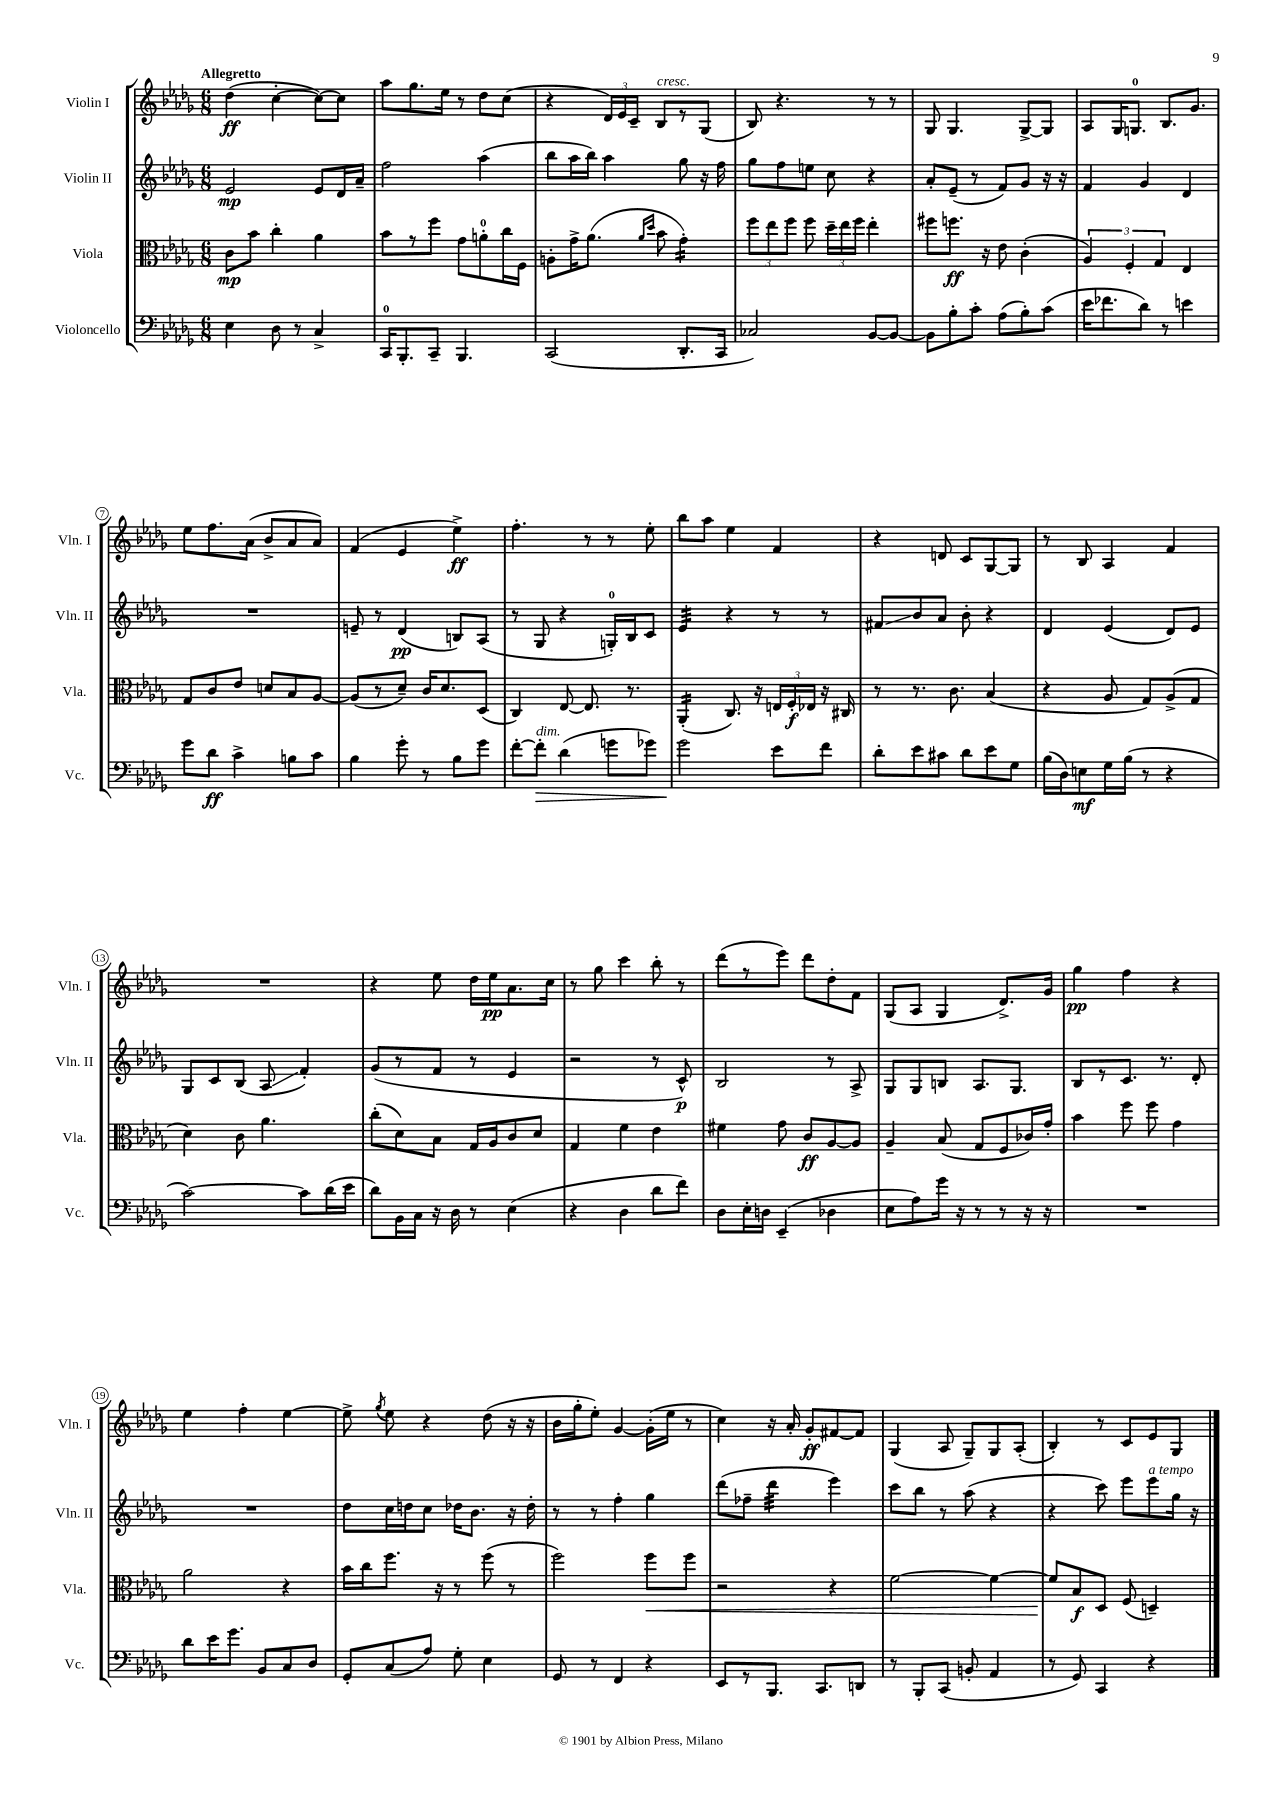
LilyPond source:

<<
\new StaffGroup <<
\new Staff = "s0" \with { instrumentName = "Violin I" shortInstrumentName = "Vln. I" } {
    \clef treble \key des \major \numericTimeSignature \time 6/8 \tempo "Allegretto"
    \autoBeamOff des''4\ff( c''4~-. c''8[~) c''8] |
    aes''8[ ges''8. ees''16] r8 des''8[ c''8]( |
    r4 \tuplet 3/2 { des'16[) ees'16 c'16]-- } bes8[^\markup { \italic "cresc." } r8 ges8]( |
    bes8) r4. r8 r8 |
    ges8 ges4. ges8[~-> ges8] |
    aes8[ ges16 g8.]-0 bes8.[ ges'8.] |
    ees''8[ f''8. aes'16]( bes'8[-> aes'8 aes'8]) |
    f'4( ees'4 ees''4->\ff) |
    f''4.-. r8 r8 ees''8-. |
    bes''8[ aes''8] ees''4 f'4 |
    r4 d'8 c'8[ ges8~ ges8] |
    r8 bes8 aes4 f'4 |
    R2. |
    r4 ees''8 des''16[ ees''16\pp aes'8. c''16] |
    r8 ges''8 c'''4 bes''8-. r8 |
    des'''8[( r8 ees'''8]) des'''8[ des''8-. f'8] |
    ges8[( aes8] ges4 des'8.[->) ges'16] |
    ges''4\pp f''4 r4 |
    ees''4 f''4-. ees''4~ |
    ees''8-> \acciaccatura { ges''8 } ees''8 r4 des''8( r16 r16 |
    bes'16[ ges''16-. ees''8]-.) ges'4~ ges'16[-.( ees''16] r8 |
    c''4) r16 aes'16-. ges'8[-.\ff fis'8~ fis'8] |
    ges4( aes8 ges8[--) ges8 aes8]-.( |
    bes4-.) r8 c'8[ ees'8 ges8] \bar "|." |
}
\new Staff = "s1" \with { instrumentName = "Violin II" shortInstrumentName = "Vln. II" } {
    \clef treble \key des \major \numericTimeSignature \time 6/8
    \autoBeamOff ees'2\mp ees'8[ des'16 aes'16]-- |
    f''2 aes''4( |
    bes''8[ aes''16 bes''16]) aes''4 ges''8 r16 f''16 |
    ges''8[ f''8 e''8] c''8 r4 |
    aes'8[-. ees'8]--( r8 f'8[) ges'8] r16 r16 |
    f'4 ges'4 des'4 |
    R2. |
    e'8-- r8 des'4\pp( b8[) aes8]( |
    r8 ges8 r4 g16[-0-.) bes16 c'8] |
    ees'4:32 r4 r8 r8 |
    fis'8[\glissando bes'8 aes'8] bes'8-. r4 |
    des'4 ees'4( des'8[) ees'8] |
    ges8[ c'8 bes8]( aes8\glissando f'4-.) |
    ges'8[( r8 f'8] r8 ees'4 |
    r2 r8 c'8-^\p) |
    bes2 r8 aes8-> |
    ges8[ ges8 b8] aes8.[ ges8.] |
    bes8[ r8 c'8.] r8. des'8-. |
    R2. |
    des''8[ c''16 d''16 c''8] des''16[ bes'8.] r16 des''16-. |
    r8 r8 f''4-. ges''4 |
    des'''8[( fes''8]-- des'''4:32 ees'''4) |
    c'''8[ bes''8] r8 aes''8( r4 |
    r4 c'''8) ees'''8[ ees'''8^\markup { \italic "a tempo" } ges''16] r16 \bar "|." |
}
\new Staff = "s2" \with { instrumentName = "Viola" shortInstrumentName = "Vla." } {
    \clef alto \key des \major \numericTimeSignature \time 6/8
    \autoBeamOff c'8[\mp bes'8] c''4-. aes'4 |
    bes'8[ r8 f''8] ges'8[ a'8-0-. c''16 f16] |
    a8[-. ges'16-> aes'8.]( \grace { aes'16[ des''16] } bes'8 ges'4:16-.) |
    \tuplet 3/2 { f''8[ ees''8 f''8] } f''8 \tuplet 3/2 { des''16[-- ees''16 f''16] } ees''4-. |
    fis''8[ f''8.]\ff r16 ees'8 c'4-.( |
    \tuplet 3/2 { aes4) f4-. ges4 } ees4 |
    ges8[ c'8 ees'8] d'8[ bes8 aes8]~ |
    aes8[( r8 des'8]--) c'16[ des'8. des8]( |
    c4) ees8~ ees8. r8. |
    aes,4:16-.( c8.) r16 \tuplet 3/2 { e16[ f16-.\f ees16] } r16 cis16 |
    r8 r8. c'8. bes4( |
    r4 aes8 ges8[) aes8->( ges8] |
    des'4) c'8 aes'4. |
    c''8[-.( des'8) bes8] ges16[ aes16 c'8 des'8] |
    ges4 f'4 ees'4 |
    fis'4 ges'8 c'8[\ff aes8~ aes8] |
    aes4-- bes8( ges8[ f8 ces'16) ges'16]-. |
    bes'4 f''8 f''8 ges'4 |
    aes'2 r4 |
    bes'16[ c''16 f''8.] r16 r8 f''8( r8 |
    f''2) f''8[\< f''8] |
    r2 r4 |
    f'2~ f'4~ |
    f'8[\! bes8\f des8] f8( d4--) \bar "|." |
}
\new Staff = "s3" \with { instrumentName = "Violoncello" shortInstrumentName = "Vc." } {
    \clef bass \key des \major \numericTimeSignature \time 6/8
    \autoBeamOff ees4 des8 r8 c4-> |
    c,16[-0 bes,,8.-. c,8]-- bes,,4. |
    c,2( des,8.[-. c,16] |
    ces2) bes,8[~ bes,8]~ |
    bes,8[ bes8-. c'8]-. aes8[( bes8-.) c'8]( |
    ees'16[ fes'8. des'8]) r8 e'4 |
    ges'8[ des'8]\ff c'4-> b8[ c'8] |
    bes4 ges'8-. r8 bes8[ ges'8] |
    f'8[~-. f'8]-.\>^\markup { \italic "dim." } des'4( g'8[ ges'8]) |
    ges'2\! ees'8[ f'8] |
    des'8[-. ees'8 cis'8] des'8[ ees'8 ges8] |
    bes16[( des16) e8\mf ges16 bes16]( r8 r4 |
    c'2~) c'8[ des'16( ees'16] |
    des'8[) bes,16 c16] r16 des16 r8 ees4( |
    r4 des4 des'8[ f'8]) |
    des8[ ees16-. d16] ees,4--( des4 |
    ees8[ aes8) ges'16] r16 r8 r8 r16 r16 |
    R2. |
    des'8[ ees'16 ges'8.] bes,8[ c8 des8] |
    ges,8[-. c8( aes8]) ges8-. ees4 |
    ges,8 r8 f,4 r4 |
    ees,8[ r8 bes,,8.] c,8.[ d,8] |
    r8 bes,,8[-. c,8]( b,8-. aes,4 |
    r8 ges,8) c,4 r4 \bar "|." |
}
>>
>>
\layout { \context { \Score \override BarNumber.stencil = #(make-stencil-circler 0.1 0.3 ly:text-interface::print) } }
